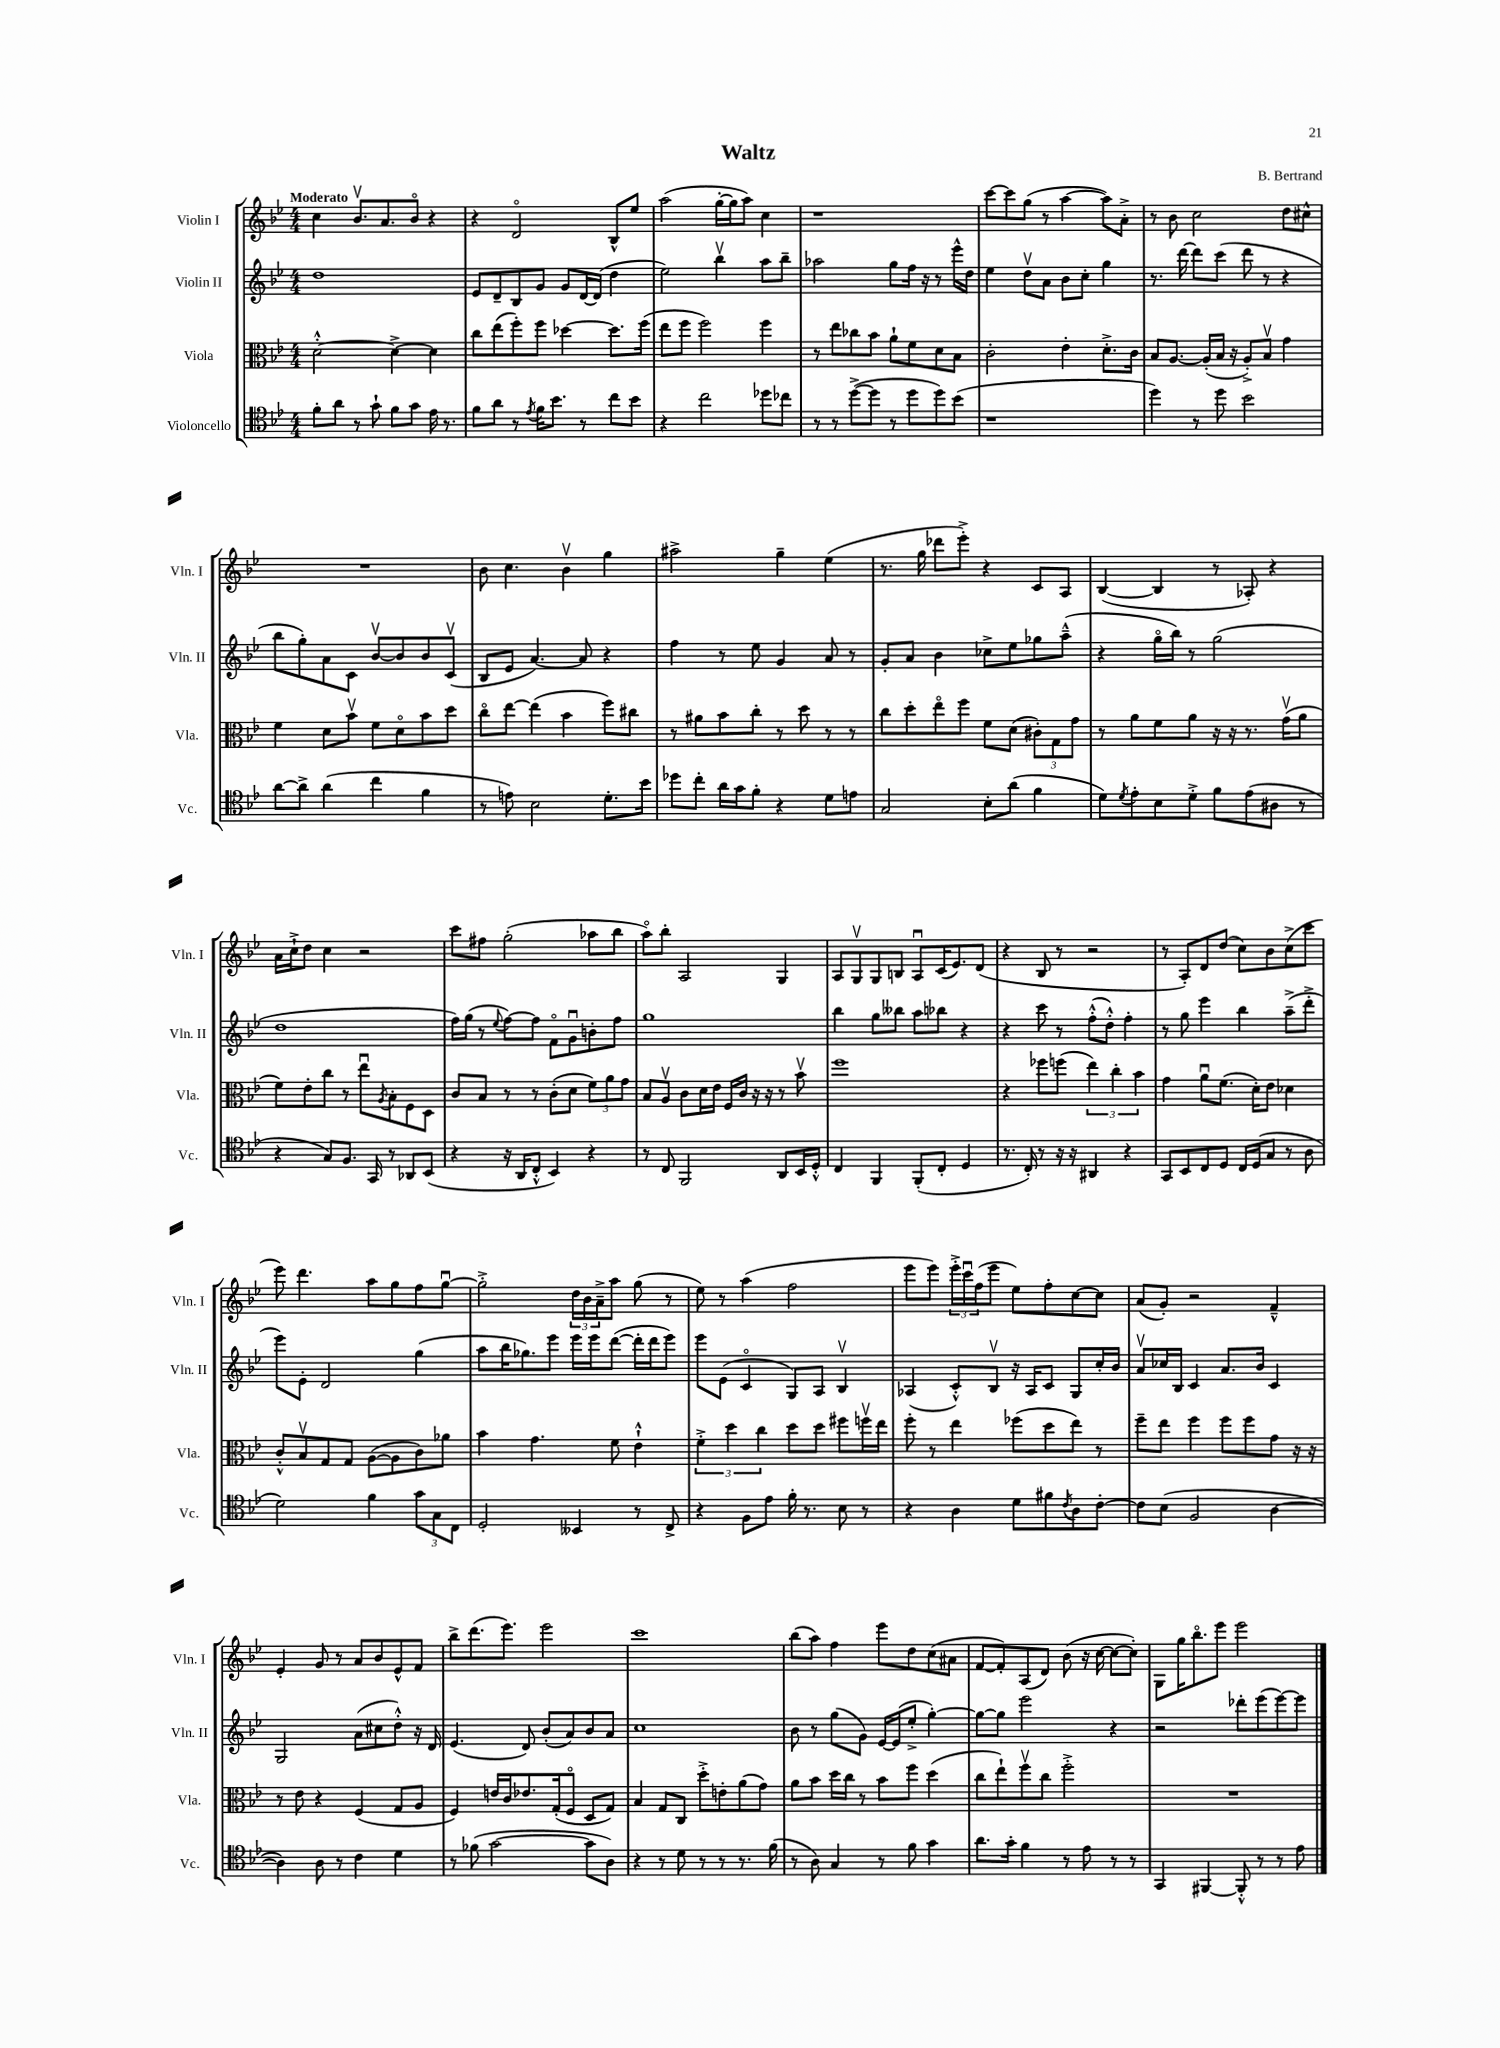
\header { title = "Waltz" composer = "B. Bertrand" }
<<
\new StaffGroup <<
\new Staff = "s0" \with { instrumentName = "Violin I" shortInstrumentName = "Vln. I" } {
    \clef treble \key bes \major \numericTimeSignature \time 4/4 \tempo "Moderato"
    c''4 bes'8.\upbow a'8. bes'8\flageolet r4 |
    r4 d'2\flageolet bes8-^ ees''8 |
    a''2( g''16~-. g''16 a''8) c''4 |
    r1 |
    c'''8~ c'''8 g''8( r8 a''4~ a''8) a'8-.-> |
    r8 bes'8 c''2 d''8 cis''8-^ |
    R1 |
    bes'8 c''4. bes'4\upbow g''4 |
    ais''2-> g''4-- ees''4( |
    r8. g''16 des'''8 ees'''8-.->) r4 c'8 a8 |
    bes4~( bes4 r8 aes8-.) r4 |
    a'16 c''16-!-> d''8 c''4 r2 |
    c'''8 fis''8 g''2-.( aes''8 bes''8 |
    a''8\flageolet) bes''8-. a2 g4 |
    a8 g8\upbow g8 b8 a8\downbow c'16( ees'8.) d'8( |
    r4 bes8 r8 r2 |
    r8 a8-.) d'8 d''8( c''8) bes'8 c''8->( c'''8 |
    ees'''8) d'''4. a''8 g''8 f''8 g''8~\downbow |
    g''2-.-> \tuplet 3/2 { d''16 bes'16 a'16---> } a''8 g''8( r8 |
    ees''8) r8 a''4( f''2 |
    ees'''8 ees'''8) \tuplet 3/2 { ees'''16-.-> c'''16\downbow f''16( } ees'''8 ees''8) f''8-. c''8~ c''8 |
    a'8( g'8-.) r2 f'4---^ |
    ees'4-. g'8 r8 a'8 bes'8 ees'8-^ f'8 |
    bes''8-> d'''8.( ees'''8.) ees'''2 |
    c'''1 |
    bes''8( a''8) f''4 ees'''8 d''8 c''8( ais'8 |
    f'8~ f'8-.) a8( d'8) bes'8( r16 c''16~ c''8~ c''8-.) |
    g8 g''16 bes''8.\flageolet ees'''8 ees'''2 \bar "|." |
}
\new Staff = "s1" \with { instrumentName = "Violin II" shortInstrumentName = "Vln. II" } {
    \clef treble \key bes \major \numericTimeSignature \time 4/4
    d''1 |
    ees'8 d'8-- bes8 g'8 g'8 d'16~ d'16( d''4 |
    ees''2) bes''4\upbow a''8 bes''8-- |
    aes''2 g''8 f''16 r16 r8 ees'''16-^ d''16 |
    ees''4 d''8\upbow a'8 bes'8 c''8-. g''4 |
    r8. d'''16~ d'''8 c'''8( d'''8 r8 r4 |
    bes''8 g''8-.) a'8 c'8 bes'8~\upbow bes'8 bes'8 c'8\upbow( |
    bes8 ees'8 a'4.~) a'8 r4 |
    f''4 r8 ees''8 g'4 a'8 r8 |
    g'8-. a'8 bes'4 ces''8-> ees''8 ges''8 a''8---^( |
    r4 g''16\flageolet bes''16) r8 g''2( |
    d''1 |
    f''16) g''16( r8 \appoggiatura { ees''8 } f''8~) f''8 f'8\flageolet g'8\downbow b'8-. f''8 |
    g''1 |
    bes''4 g''8 beses''8 a''8 bes''8 r4 |
    r4 c'''8 r8 f''8-.-^( d''8-.-^) f''4-. |
    r8 g''8 ees'''4 bes''4 a''8--->( d'''8-.-> |
    ees'''8) ees'8-. d'2 g''4( |
    a''8 bes''16 ges''8.) ees'''8 ees'''16 ees'''16 d'''8~( d'''16-. d'''16 ees'''8) |
    ees'''8 ees'8( c'4\flageolet g8) a8 bes4\upbow |
    aes4( c'8-.-^) bes8\upbow r16 aes16 c'8 g8 c''16-. bes'16 |
    a'8\upbow ces''16 bes16 c'4 a'8. bes'16 c'4 |
    g2 a'8( cis''8 d''8-.-^) r16 d'16 |
    ees'4.( d'8) bes'8-.( a'8) bes'8 a'8 |
    c''1 |
    bes'8 r8 g''8( g'8) ees'16~ ees'16( ees''8-.-> g''4~-.) |
    g''8~ g''8 ees'''2 r4 |
    r2 des'''8-. ees'''8( ees'''8~) ees'''8 \bar "|." |
}
\new Staff = "s2" \with { instrumentName = "Viola" shortInstrumentName = "Vla." } {
    \clef alto \key bes \major \numericTimeSignature \time 4/4
    d'2~-.-^ d'4~-> d'4 |
    c''8 ees''8( f''8-.) f''8 des''4~ des''8. f''16( |
    ees''8 f''8 f''2) f''4 |
    r8 ees''8 ces''8 bes'8 a'8-! f'8 d'8 bes8 |
    c'2-. ees'4-. d'8.-.-> c'16 |
    bes8 a8.~ a16-.( bes16 r16 a8-.->) bes8\upbow g'4 |
    f'4 d'8 bes'8\upbow f'8 d'8\flageolet bes'8 d''8 |
    c''8\flageolet ees''8~ ees''4( bes'4 f''8) cis''8 |
    r8 ais'8 bes'8 c''8-. r8 d''8 r8 r8 |
    c''8 d''8-. ees''8\flageolet f''8 f'8 d'8( \tuplet 3/2 { cis'8-.) g8 g'8 } |
    r8 a'8 f'8 a'8 r16 r16 r8. g'16\upbow( a'8 |
    f'8) ees'8-. c''8 r8 ees''8\downbow \acciaccatura { a8 } bes8-. f8 d8 |
    c'8 bes8 r8 r8 c'8-.( d'8 \tuplet 3/2 { f'8) a'8 g'8 } |
    bes8 a8\upbow c'8 d'16 ees'16 f16 c'16 r16 r16 r8 bes'8\upbow |
    f''1 |
    r4 fes''8 f''8( \tuplet 3/2 { ees''4) c''4-. bes'4 } |
    g'4 a'8\downbow f'8.( d'16-.) ees'8 des'4 |
    c'8-.-^ bes8\upbow g8 g8 a8~( a8 c'8) aes'8 |
    bes'4 g'4. f'8 ees'4-!-^ |
    \tuplet 3/2 { f'4-.-> d''4 c''4 } d''8 d''8 fis''8 f''16\upbow ees''16 |
    f''8-. r8 ees''4 fes''8( d''8 ees''8) r8 |
    f''8-- ees''8 f''4 f''8 f''8 g'8 r16 r16 |
    r8 ees'8 r4 f4( g8 a8 |
    f4) e'16 c'16 ees'8. g16-.( f8\flageolet d8 g8) |
    bes4 g8 c8 d''8-.-> e'8-. a'8( g'8) |
    a'8 bes'8 d''16 c''16 r8 bes'8 f''8 d''4( |
    c''8 ees''8-!) f''8\upbow c''8 f''2-.-> |
    R1 \bar "|." |
}
\new Staff = "s3" \with { instrumentName = "Violoncello" shortInstrumentName = "Vc." } {
    \clef tenor \key bes \major \numericTimeSignature \time 4/4
    f'8-. a'8 r8 g'8-! f'8 g'8 ees'16 r8. |
    f'8 a'8 r8 \acciaccatura { ees'8 } f'16 bes'8. r8 c''8 bes'8 |
    r4 c''2 des''8 ces''8 |
    r8 r8 d''8~->( d''8 r8 d''8 d''8) bes'8( |
    r1 |
    d''4) r8 d''8 bes'2 |
    a'8~ a'8-> a'4( c''4 f'4 |
    r8 e'8) bes2 d'8.-. bes'16 |
    des''8 c''8-. a'16 g'16 f'8-. r4 d'8 e'8 |
    g2 bes8-. a'8( f'4 |
    d'8) \acciaccatura { d'8 } ees'8-. bes8 d'8-.-> f'8 ees'8( ais8 r8 |
    r4 g8) f8. g,16 r8 aes,8 bes,8( |
    r4 r16 a,16 c8-.-^ bes,4) r4 |
    r8 c8 f,2 a,8 bes,16 d16-.-^ |
    c4 f,4 f,8-.( c8-. d4 |
    r8. c16-.) r8 r16 r16 ais,4 r4 |
    g,8 bes,8 c8 d8 c16 d16( g8 r8 a8 |
    d'2) f'4 \tuplet 3/2 { g'8 g8 c8 } |
    d2-. beses,4 r8 c8-> |
    r4 f8 ees'8 f'16-. r8. bes8 r8 |
    r4 a4 d'8 fis'8 \acciaccatura { c'8 } a8 c'8~-. |
    c'8 bes8( f2 a4~ |
    a4) a8 r8 c'4 d'4 |
    r8 fes'8( g'2~ g'8 a8) |
    r4 r8 d'8 r8 r8 r8. f'16( |
    r8 a8) g4 r8 f'8 g'4 |
    a'8. g'16-. f'4 r8 ees'8 r8 r8 |
    g,4 fis,4~ fis,8-.-^ r8 r8 ees'8 \bar "|." |
}
>>
>>
\layout { \context { \Score \remove "Bar_number_engraver" } }
